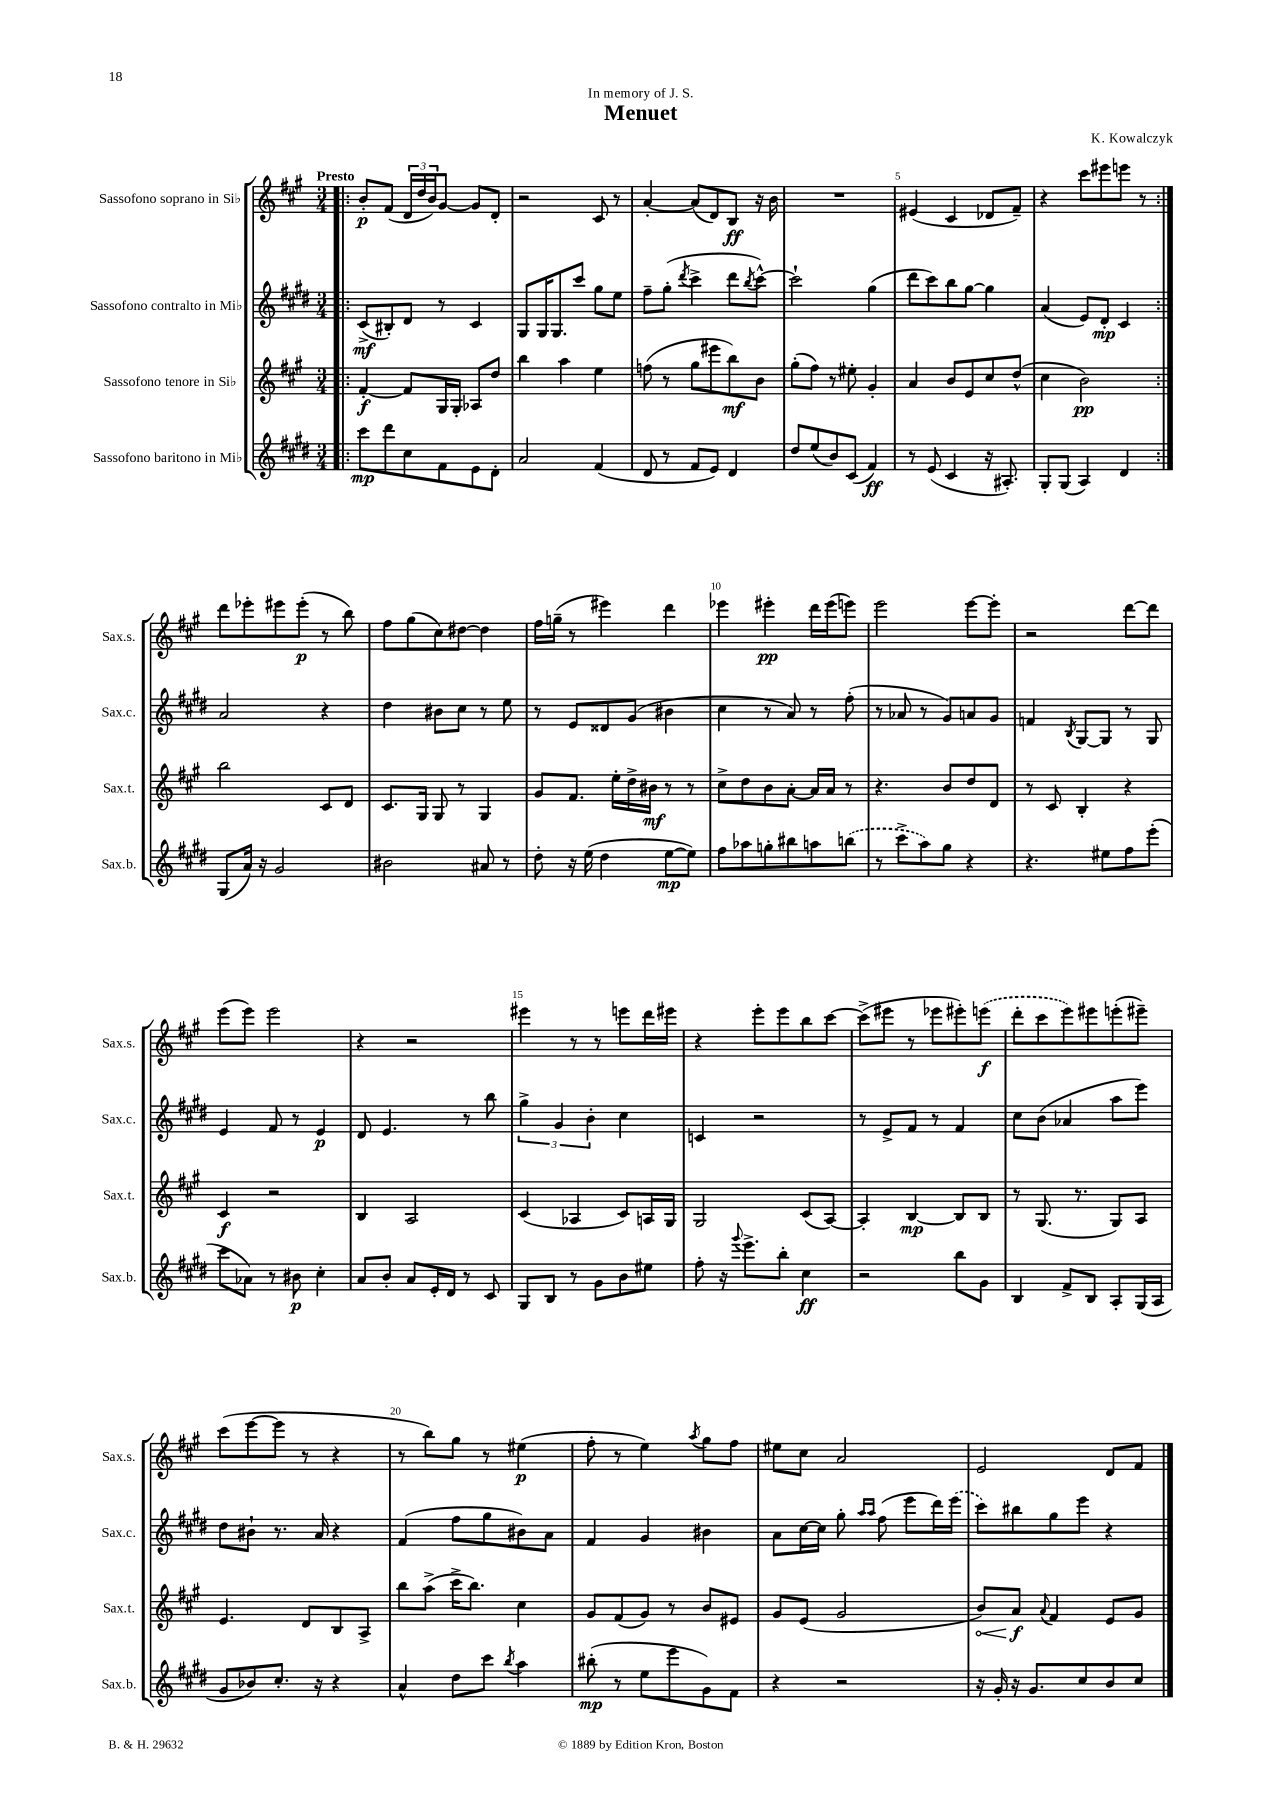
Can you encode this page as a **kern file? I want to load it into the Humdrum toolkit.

**kern	**kern	**kern	**kern
*staff4	*staff3	*staff2	*staff1
*clefG2	*clefG2	*clefG2	*clefG2
*k[f#c#g#d#]	*k[f#c#g#]	*k[f#c#g#d#]	*k[f#c#g#]
*M3/4	*M3/4	*M3/4	*M3/4
=!|:	=!|:	=!|:	=!|:
8ccc#	[4f#'	(8c#^	8b'
8ddd#	.	8B#')	(8f#
8cc#	8f#]	8d#	24d
.	.	.	24dd
.	.	.	24b)
8f#	16G#	8r	[8g#
.	16G#'	.	.
8e	8A-	4c#	8g#]
8d#'	8dd	.	8d'
=	=	=	=
2a	4bb	8G#	2r
.	.	16G#	.
.	.	8.G#	.
.	4aa	.	.
.	.	8ccc#	.
(4f#	4ee	8gg#	8c#
.	.	8ee	8r
=	=	=	=
8d#	(8ff	8ff#~	[4a'
8r	8r	(8gg#'	.
.	.	8qddd#	.
8f#	8gg#	4ccc#^	(8a]
8e)	8eee#	.	8d)
4d#	8bb)	8ddd#	8B
.	.	8qbb	.
.	8b	[8ccc#^^)	16r
.	.	.	16b
=	=	=	=
8dd#	(8gg#'	2ccc#`]	2.r
(8ee	8ff#)	.	.
8b)	8r	.	.
(8c#	8ee#'	.	.
4f#)	4g#'	(4gg#	.
=	=	=	=
8r	4a	8ddd#	(4e#
(8e	.	8ccc#)	.
4c#	8b	8bb	4c#
.	8e	[8gg#	.
16r	8cc#	4gg#]	8d-
8.A#')	.	.	.
.	(8dd^^	.	8f#~)
=	=	=	=
8G#'	4cc#	(4a	4r
(8G#	.	.	.
4A)	2b)	8e)	8ccc#
.	.	8d#'	8eee#
4d#	.	4c#	8eee
.	.	.	8r
=:|!	=:|!	=:|!	=:|!
(8G#	2bb	2a	8ddd
16a)	.	.	8eee-'
16r	.	.	.
2g#	.	.	8eee#
.	.	.	(8eee#'
.	8c#	4r	8r
.	8d	.	8bb)
=	=	=	=
2b#	8.c#	4dd#	8ff#
.	.	.	(8gg#
.	16G#	.	.
.	8G#	8b#	8cc#)
.	8r	8cc#	[8dd#
8a#	4G#	8r	4dd#]
8r	.	8ee	.
=	=	=	=
8dd#'	8g#	8r	16ff#
.	.	.	(16gg~
16r	8.f#	8e	8r
(16ee	.	.	.
4dd#	.	8d##	4eee#)
.	16ee'	.	.
.	16dd^	(8g#	.
.	16b#	.	.
[8ee	8r	4b#	4ddd
8ee])	8r	.	.
=	=	=	=
8ff#	8cc#^	4cc#	4eee-
8aa-	8dd	.	.
8gg'	8b	8r	4eee#'
8bb#	[8a'	8a)	.
8aa	16a]	8r	16ddd
.	16a	.	(16eee#
(8bb	8r	(8ff#'	8eee)
=	=	=	=
8r	4.r	8r	2eee
8ccc#^	.	8a-	.
8aa)	.	8r	.
8gg#	8b	8g#)	.
4r	8dd	8a	[8eee
.	8d	8g#	8eee']
=	=	=	=
4.r	8r	4f	2r
.	8c#	.	.
.	.	8qB	.
.	4B'	[8G#	.
8ee#	.	8G#]	.
8ff#	4r	8r	[8ddd
(8eee'	.	8G#	8ddd]
=	=	=	=
8ccc#	4c#	4e	(8eee
8a-)	.	.	8eee)
8r	2r	8f#	2eee
8b#	.	8r	.
4cc#'	.	4e	.
=	=	=	=
8a	4B	8d#	4r
8b'	.	4.e	.
8a	2A	.	2r
16e'	.	.	.
16d#	.	.	.
8r	.	8r	.
8c#	.	8bb	.
=	=	=	=
8G#	(4c#	6gg#^	4eee#
8B	.	.	.
.	.	6g#	.
8r	4A-	.	8r
.	.	6b'	.
8g#	.	.	8r
8b	8c#)	4cc#	8eee
8ee#	16A	.	16ddd
.	16G#	.	16eee#
=	=	=	=
8ff#'	2G#	4c	4r
16r	.	.	.
8qqggg#	.	.	.
8.eee^	.	.	.
.	.	2r	8eee'
8bb'	.	.	8eee
4cc#	(8c#	.	8bb
.	[8A)	.	[8ccc#
=	=	=	=
2r	4A']	8r	(8ccc#^]
.	.	8e^	8eee#
.	[4B	8f#	8r
.	.	8r	8eee-
8bb	8B]	4f#	8eee#')
8g#	8B	.	(8eee
=	=	=	=
4B	8r	8cc#	8ddd'
.	(8.G#	(8b	8ccc#
8f#^	.	4a-	8eee)
.	8.r	.	.
8B	.	.	8eee#
8A'	8G#)	8aa	(8eee'
(16G#	8A	8eee)	8eee#~)
16A	.	.	.
=	=	=	=
8g#	4.e	8dd#	(8ccc#
8b-)	.	8b#`	[8eee
8.cc#'	.	8.r	8eee]
.	8d	.	8r
16r	.	16a	.
4r	8B	4r	4r
.	8A^	.	.
=	=	=	=
4a^^	8bb	(4f#	8r
.	(8aa^	.	8bb)
8dd#	16ccc#^	8ff#	8gg#
.	8.bb)	.	.
8ccc#	.	8gg#	8r
8qbb	.	.	.
4aa	4cc#	8b#)	(4ee#
.	.	8a	.
=	=	=	=
(8bb#'	8g#	4f#	8ff#'
8r	(8f#	.	8r
8ee	8g#)	4g#	4ee)
8eee	8r	.	.
.	.	.	8qaa
8g#)	8b	4b#	8gg#
8f#	8e#	.	8ff#
=	=	=	=
4r	8g#	8a	8ee#
.	(8e	[16cc#	8cc#
.	.	16cc#]	.
2r	2g#	8gg#'	2a
.	.	16qqaa	.
.	.	16qqaa	.
.	.	(8ff#	.
.	.	8eee	.
.	.	16ddd#)	.
.	.	(16eee	.
=	=	=	=
16r	8b)	8ccc#)	2e
16g#'	.	.	.
16r	8a	8bb#	.
8.g#	.	.	.
.	8qqa	.	.
.	4f#	8gg#	.
8cc#	.	8eee	.
8b	8e	4r	8d
8cc#	8g#	.	8f#
==	==	==	==
*-	*-	*-	*-
